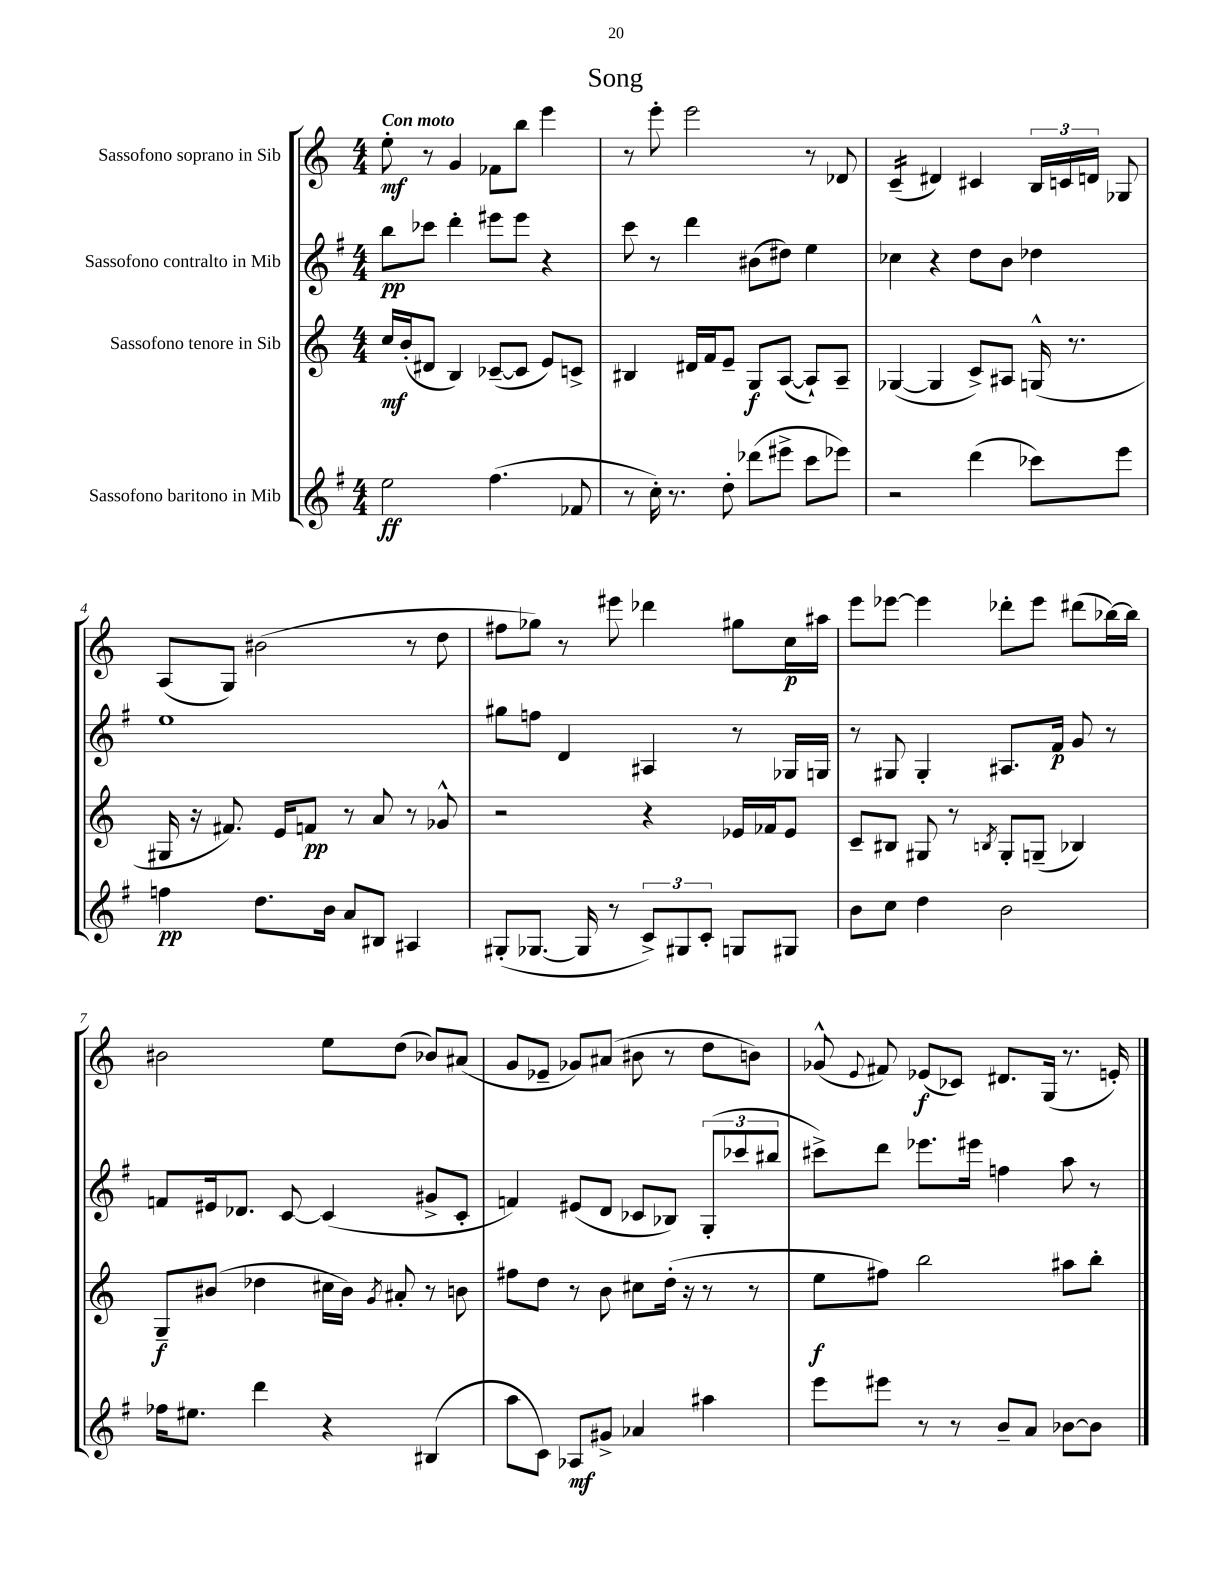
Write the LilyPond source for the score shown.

\header { title = "Song" }
<<
\new StaffGroup <<
\new Staff = "s0" \with { instrumentName = "Sassofono soprano in Sib" } {
    \clef treble \key c \major \numericTimeSignature \time 4/4 \tempo "Con moto"
    \autoBeamOff e''8-.\mf r8 g'4 fes'8[ b''8] e'''4 |
    r8 e'''8-. e'''2 r8 des'8 |
    c'4:16--( dis'4) cis'4 \tuplet 3/2 { b16[ c'16 d'16] } ges8 |
    a8[( g8]) bis'2( r8 d''8 |
    fis''8[ ges''8]) r8 eis'''8 des'''4 gis''8[ c''16\p ais''16] |
    e'''8[ ees'''8]~ ees'''4 des'''8[-. ees'''8] dis'''8[( bes''16~) bes''16] |
    bis'2 e''8[ d''8]( bes'8[) ais'8]( |
    g'8[ ees'8]-- ges'8[) ais'8]( bis'8 r8 d''8[ b'8]) |
    ges'8-^( \appoggiatura { e'8 } fis'8) ees'8[\f( ces'8]) dis'8.[ g16]( r8. e'16-.) \bar "|." |
}
\new Staff = "s1" \with { instrumentName = "Sassofono contralto in Mib" } {
    \clef treble \key g \major \numericTimeSignature \time 4/4
    \autoBeamOff b''8[\pp ces'''8] d'''4-. eis'''8[ eis'''8] r4 |
    c'''8 r8 d'''4 bis'8[( dis''8]) e''4 |
    ces''4 r4 d''8[ b'8] des''4 |
    e''1 |
    gis''8[ f''8] d'4 ais4 r8 ges16[ g16] |
    r8 gis8 gis4-. ais8.[ fis'16]\p g'8 r8 |
    f'8[ eis'16 des'8.] c'8~ c'4( gis'8[-> c'8]-. |
    f'4) eis'8[( d'8] ces'8[ bes8]) \tuplet 3/2 { g8[-.( ces'''8 bis''8] } |
    cis'''8[->) d'''8] ees'''8.[ eis'''16] f''4 a''8 r8 \bar "|." |
}
\new Staff = "s2" \with { instrumentName = "Sassofono tenore in Sib" } {
    \clef treble \key c \major \numericTimeSignature \time 4/4
    \autoBeamOff c''16[\mf b'16-.( dis'8] b4) ces'8[~--( ces'8] e'8[) c'8]-> |
    bis4 dis'16[ f'16 e'8]-- g8[\f a8]~( a8[-!) a8]-- |
    ges4~( ges4 c'8[->) ais8] g16-^( r8. |
    gis16 r16 fis'8.) e'16[ f'8]\pp r8 a'8 r8 ges'8-^ |
    r2 r4 ees'16[ fes'16 ees'8] |
    c'8[-- bis8] gis8 r8 \acciaccatura { b8 } gis8[-. g8]--( bes4) |
    g8[--\f bis'8]( des''4 cis''16[ bis'16]) \acciaccatura { g'8 } ais'8-. r8 b'8 |
    fis''8[ d''8] r8 b'8 cis''8[ d''16]-.( r16 r8 r8 |
    e''8[\f fis''8]) b''2 ais''8[ b''8]-. \bar "|." |
}
\new Staff = "s3" \with { instrumentName = "Sassofono baritono in Mib" } {
    \clef treble \key g \major \numericTimeSignature \time 4/4
    \autoBeamOff e''2\ff fis''4.( fes'8 |
    r8 c''16-.) r8. d''8-. des'''8[( eis'''8]-> c'''8[ ees'''8]) |
    r2 d'''4( ces'''8[) e'''8] |
    f''4\pp d''8.[ b'16] a'8[ bis8] ais4 |
    gis8[-.( ges8.]~ ges16 r8 \tuplet 3/2 { c'8[->) gis8 c'8]-. } g8[ gis8] |
    b'8[ c''8] d''4 b'2 |
    fes''16[ eis''8.] d'''4 r4 bis4( |
    a''8[ c'8]) aes8[\mf gis'8]-> aes'4 ais''4 |
    e'''8[ eis'''8] r8 r8 b'8[-- a'8] bes'8[~ bes'8] \bar "|." |
}
>>
>>
